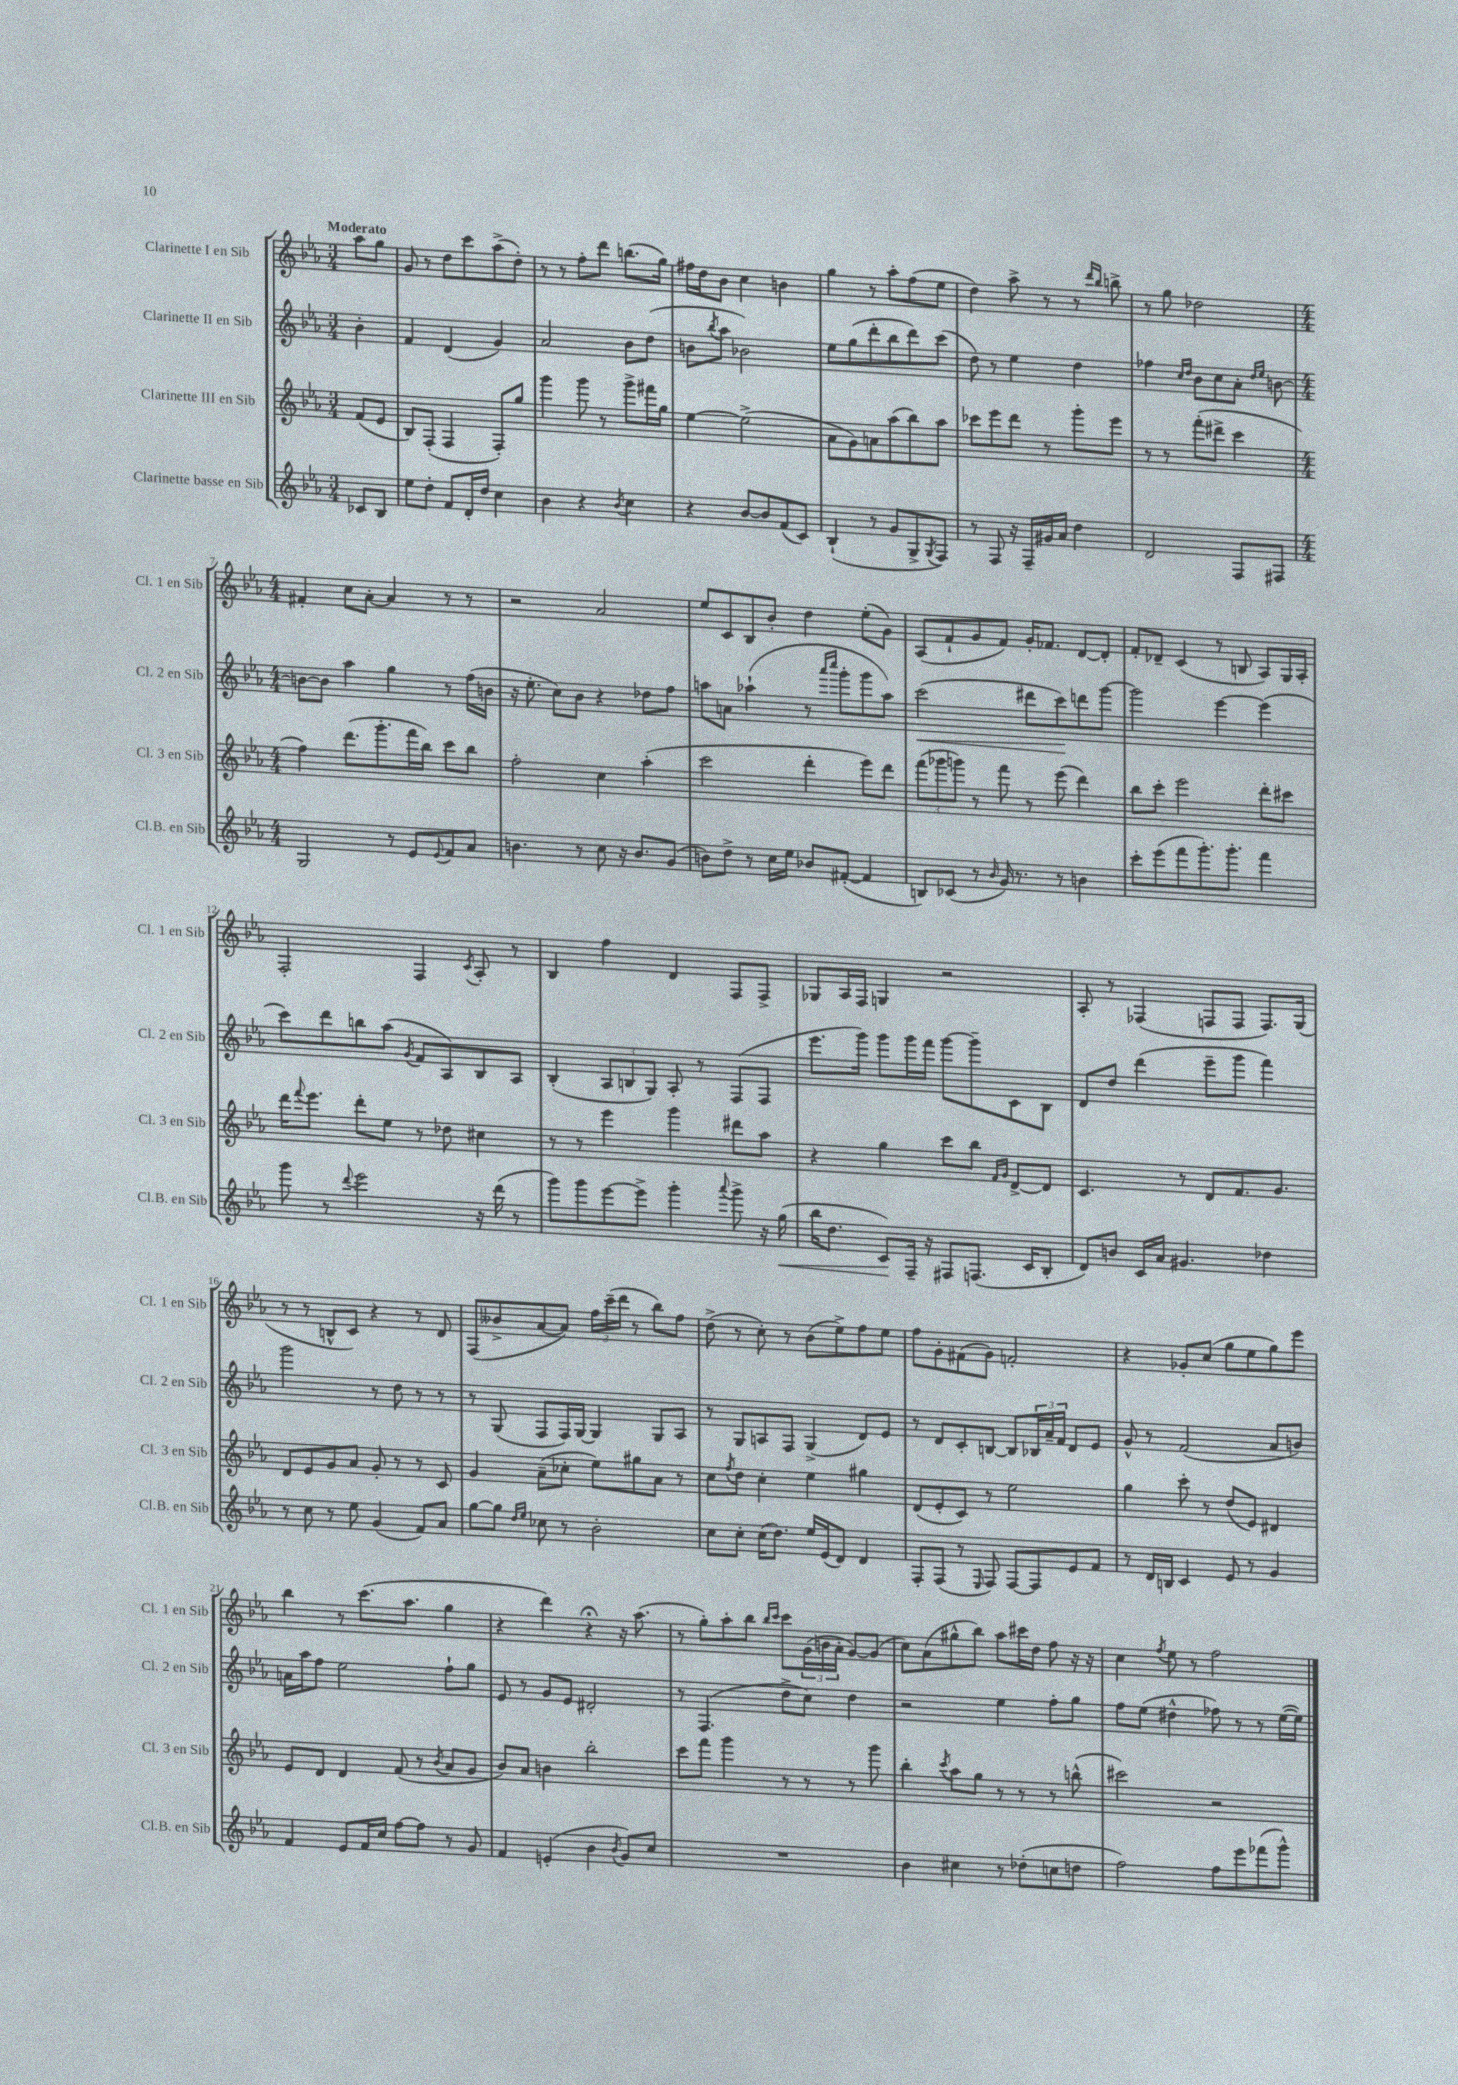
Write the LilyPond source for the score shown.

<<
\new StaffGroup <<
\new Staff = "s0" \with { instrumentName = "Clarinette I en Sib" shortInstrumentName = "Cl. 1 en Sib" } {
    \clef treble \key ees \major \numericTimeSignature \time 3/4 \partial 4 \tempo "Moderato"
    aes''8 g''8 |
    g'8 r8 d''8 c'''8 aes''8->( d''8-.) |
    r8 r8 f''8-. d'''8 b''8.( g''16) |
    fis''16 d''16 bes'8 c''4 b'4 |
    g''4 r8 aes''8-. f''8( ees''8 |
    d''4) aes''8-> r8 r8 \grace { d'''16 bes''16 } b''8-> |
    r8 g''8 des''2 |
    \numericTimeSignature \time 4/4 fis'4-. c''8 aes'8~-. aes'4 r8 r8 |
    r2 aes'2 |
    ees''8 c'8 bes8 bes'8-. d''4 ees''8-.( g'8) |
    aes8( f'8-! g'8 f'8) g'16-. fes'8. d'8~ d'8-. |
    f'8-. des'8-- c'4( r8 b8 aes8) g16 aes16-. |
    f2-. f4 \acciaccatura { c'8 } aes8-. r8 |
    bes4 f''4 d'4 f8 f8-> |
    ges8 aes16 f16 g4 r2 |
    aes8-. r8 fes4( f8 f8 f8.) g16( |
    r8 r8 b8-^ c'8) r4 r8 d'8 |
    f8( beses'8-> aes'8~ aes'8) \tuplet 3/2 { f''16 c'''16--( d'''16 } r8 bes''8) f''8 |
    d''8->( r8 c''8-.) r8 bes'8( ees''8->) f''8 ees''8 |
    f''8 g'8-. fis'8( g'8) f'2-. |
    r4 ges'8-. c''8( g''8 ees''8 g''8) ees'''8 |
    bes''4 r8 c'''8.( aes''8. g''4 |
    r4 d'''4) r4\fermata r16 aes''8.( |
    r8 g''8-.) aes''8-. bes''8 \grace { bes''16 c'''16 } c'''8 \tuplet 3/2 { g'16( b'16 aes'16-. } g'8~) g'8( |
    c''8) aes'8( gis''8-^ bes''8) aes''8 cis'''16 d''16 f''8 r16 r16 |
    c''4 \acciaccatura { f''8 } ees''8 r8 f''2 \bar "|." |
}
\new Staff = "s1" \with { instrumentName = "Clarinette II en Sib" shortInstrumentName = "Cl. 2 en Sib" } {
    \clef treble \key ees \major \numericTimeSignature \time 3/4 \partial 4
    bes'4-. |
    f'4 d'4( g'4) |
    aes'2 bes'8 d''8( |
    b'8 \acciaccatura { bes''8 } aes''8 bes'2) |
    ees''8 g''8( d'''8-. bes''8 d'''8) c'''8( |
    d''8) r8 ees''4 d''4 |
    fes''4 \grace { c''16 d''16 } bes'8 c''8 aes'8-. \grace { d''16 ees''16 } b'8~ |
    \numericTimeSignature \time 4/4 b'8~ b'8 aes''4 g''4 r8 f''16( b'16 |
    r16 ees''8.-. c''8) bes'8 r4 des''8 f''8 |
    a''8 a'8 aes''4-!( r8 \grace { aes'''16 c''''16 } g'''8-. g'''8 aes''8) |
    c'''2\<( dis'''8 c'''8\!) d'''8 g'''8~ |
    g'''2 ees'''4~ ees'''4( |
    c'''8) d'''8 b''8 aes''8( \acciaccatura { g'8 } f'8 aes8) bes8 aes8 |
    bes4-.( \tuplet 3/2 { aes8 b8 g8) } aes8-. r8 f8( f8 |
    ees'''8. g'''16) g'''8 g'''16 f'''16 g'''8~ g'''8-- c'8 bes8 |
    d'8 d''8 d'''4( ees'''8-- g'''8 f'''4) |
    g'''2 r8 d''8 r8 r8 |
    r8 g8( f8 f16) g16~ g4 g8 aes8 |
    r8 g8 a8 f8 g4->( d'8) ees'8 |
    r8 d'8 c'8-. b8~ b8 \tuplet 3/2 { bes16 aes'16-- f'16 } d'8 ees'8 |
    g'8-^ r8 f'2( aes'8 b'8) |
    a'16 aes''16 f''8 ees''2 f''8-! g''8 |
    ees'8 r8 g'8 ees'8 dis'2-. |
    r8 f4.( d''8-> c''8) d''4 |
    r2 ees''4 f''8-. g''8 |
    f''8 ees''8( dis''4-^ fes''8) r8 r8 ees''16~( ees''16) \bar "|." |
}
\new Staff = "s2" \with { instrumentName = "Clarinette III en Sib" shortInstrumentName = "Cl. 3 en Sib" } {
    \clef treble \key ees \major \numericTimeSignature \time 3/4 \partial 4
    f'8( ees'8 |
    bes8) f8-.( f4 f8-.) g''8 |
    g'''4 g'''8 r8 g'''8-> fis'''16 g''16 |
    ees''4~ ees''2->( |
    aes'8 g'8) a'8 aes''8( bes''8) aes''8 |
    ces'''8 ees'''8 d'''8 r8 g'''8-. ees'''8 |
    r8 r8 f'''8-.( dis'''8-> c'''4 |
    \numericTimeSignature \time 4/4 f''4) d'''8.( g'''8.-. f'''16 bes''16) c'''8 bes''8 |
    f''2-. c''4 aes''4-.( |
    c'''2 d'''4-. ees'''8) d'''8 |
    \tuplet 3/2 { f'''8( ges'''8 g'''8) } r8 f'''8 r8 ees'''8( d'''4) |
    bes''8 c'''8-. ees'''2 d'''8-. cis'''8 |
    d'''16 \appoggiatura { f'''8 } ees'''8. d'''8-. ees''8 r8 des''8 cis''4 |
    r8 r8 ees'''4 g'''4 dis'''8 aes''8 |
    r4 g''4 c'''8 bes''8 \grace { f'16 g'16 } d'8~-> d'8 |
    c'4. r8 d'8 f'8. g'8. |
    d'8 ees'8 g'8 aes'8 g'8-. r8 r8 c'8 |
    g'4 aes'8--( ces''8-. ees''8) gis''8 aes'8 r8 |
    c''8 \acciaccatura { f''8 } d''8 c''4-. ees''4 gis''4 |
    d'8( ees'8-. c'8) r8 ees''2 |
    g''4 c'''8-. r8 d''8( ees'8) dis'4 |
    ees'8 d'8 d'4 f'8( r8 \acciaccatura { bes'8 } aes'8 g'8 |
    bes'8) aes'8 b'4 bes''2-. |
    c'''8 f'''8 g'''4 r8 r8 r8 g'''8 |
    bes''4-. \acciaccatura { c'''8 } aes''8 g''8 r8 r8 r8 b''8-^( |
    cis'''2) r2 \bar "|." |
}
\new Staff = "s3" \with { instrumentName = "Clarinette basse en Sib" shortInstrumentName = "Cl.B. en Sib" } {
    \clef treble \key ees \major \numericTimeSignature \time 3/4 \partial 4
    ces'8 bes8 |
    ees''8 d''8-. f'8 d'16-. d''16 c''4 |
    bes'4 r4 \acciaccatura { bes'8 } c''4 |
    r4 bes'8~ bes'8 f'8( c'8) |
    bes4-!( r8 g'8 g8-> \acciaccatura { g8 } f8) |
    r8 f8 r16 f16-- gis'16 aes'16 d''4 |
    d'2 f8 fis8 |
    \numericTimeSignature \time 4/4 g2 r8 ees'8 \appoggiatura { ees'8 } f'8 aes'8 |
    b'4. r8 c''8 r16 b'8. g'8( |
    b'8) d''8-> r8 c''16 ees''16 bes'8 fis'8~-.( fis'4 |
    b8) ces'8( r8 \grace { bes'16 } g'16) r8. r8 b'4 |
    c'''8-. ees'''8( f'''8 g'''8.-.) g'''8.-. f'''4 |
    g'''8 r8 \appoggiatura { d'''8 } ees'''2 r16 d'''16( r8 |
    g'''8) g'''8 ees'''8~ ees'''8-> g'''4-. \appoggiatura { aes'''8 } g'''8-> r16 g''16\<( |
    bes''16 d''8. c'8\!) f16-- r16 fis8 f8.( c'16 bes8-. |
    d'8) b'8 c'16 aes'16 gis'4. des''4 |
    r8 c''8 r8 ees''8 g'4( f'8) aes'8 |
    g''8~ g''8 \grace { d''16 ees''16 } ces''8 r8 bes'2-. |
    c''8 c''8-. c''16( d''8.) ees''16 ees'16( d'8) d'4 |
    f8-. f8( r8 \grace { ees16 } f8) f8~ f8 ees'8 f'8 |
    r8 d'16 b16 c'4 ees'8 r8 g'4 |
    f'4 ees'8 f'16 c''16 f''8~ f''8 r8 g'8 |
    f'4 e'4-.( bes'4 \acciaccatura { bes'8 } g'8) c''8 |
    R1 |
    bes'4 cis''4 r8 des''8-.( c''8 d''8 |
    f''2) f''8 ees'''8 fes'''8( g'''8-^) \bar "|." |
}
>>
>>
